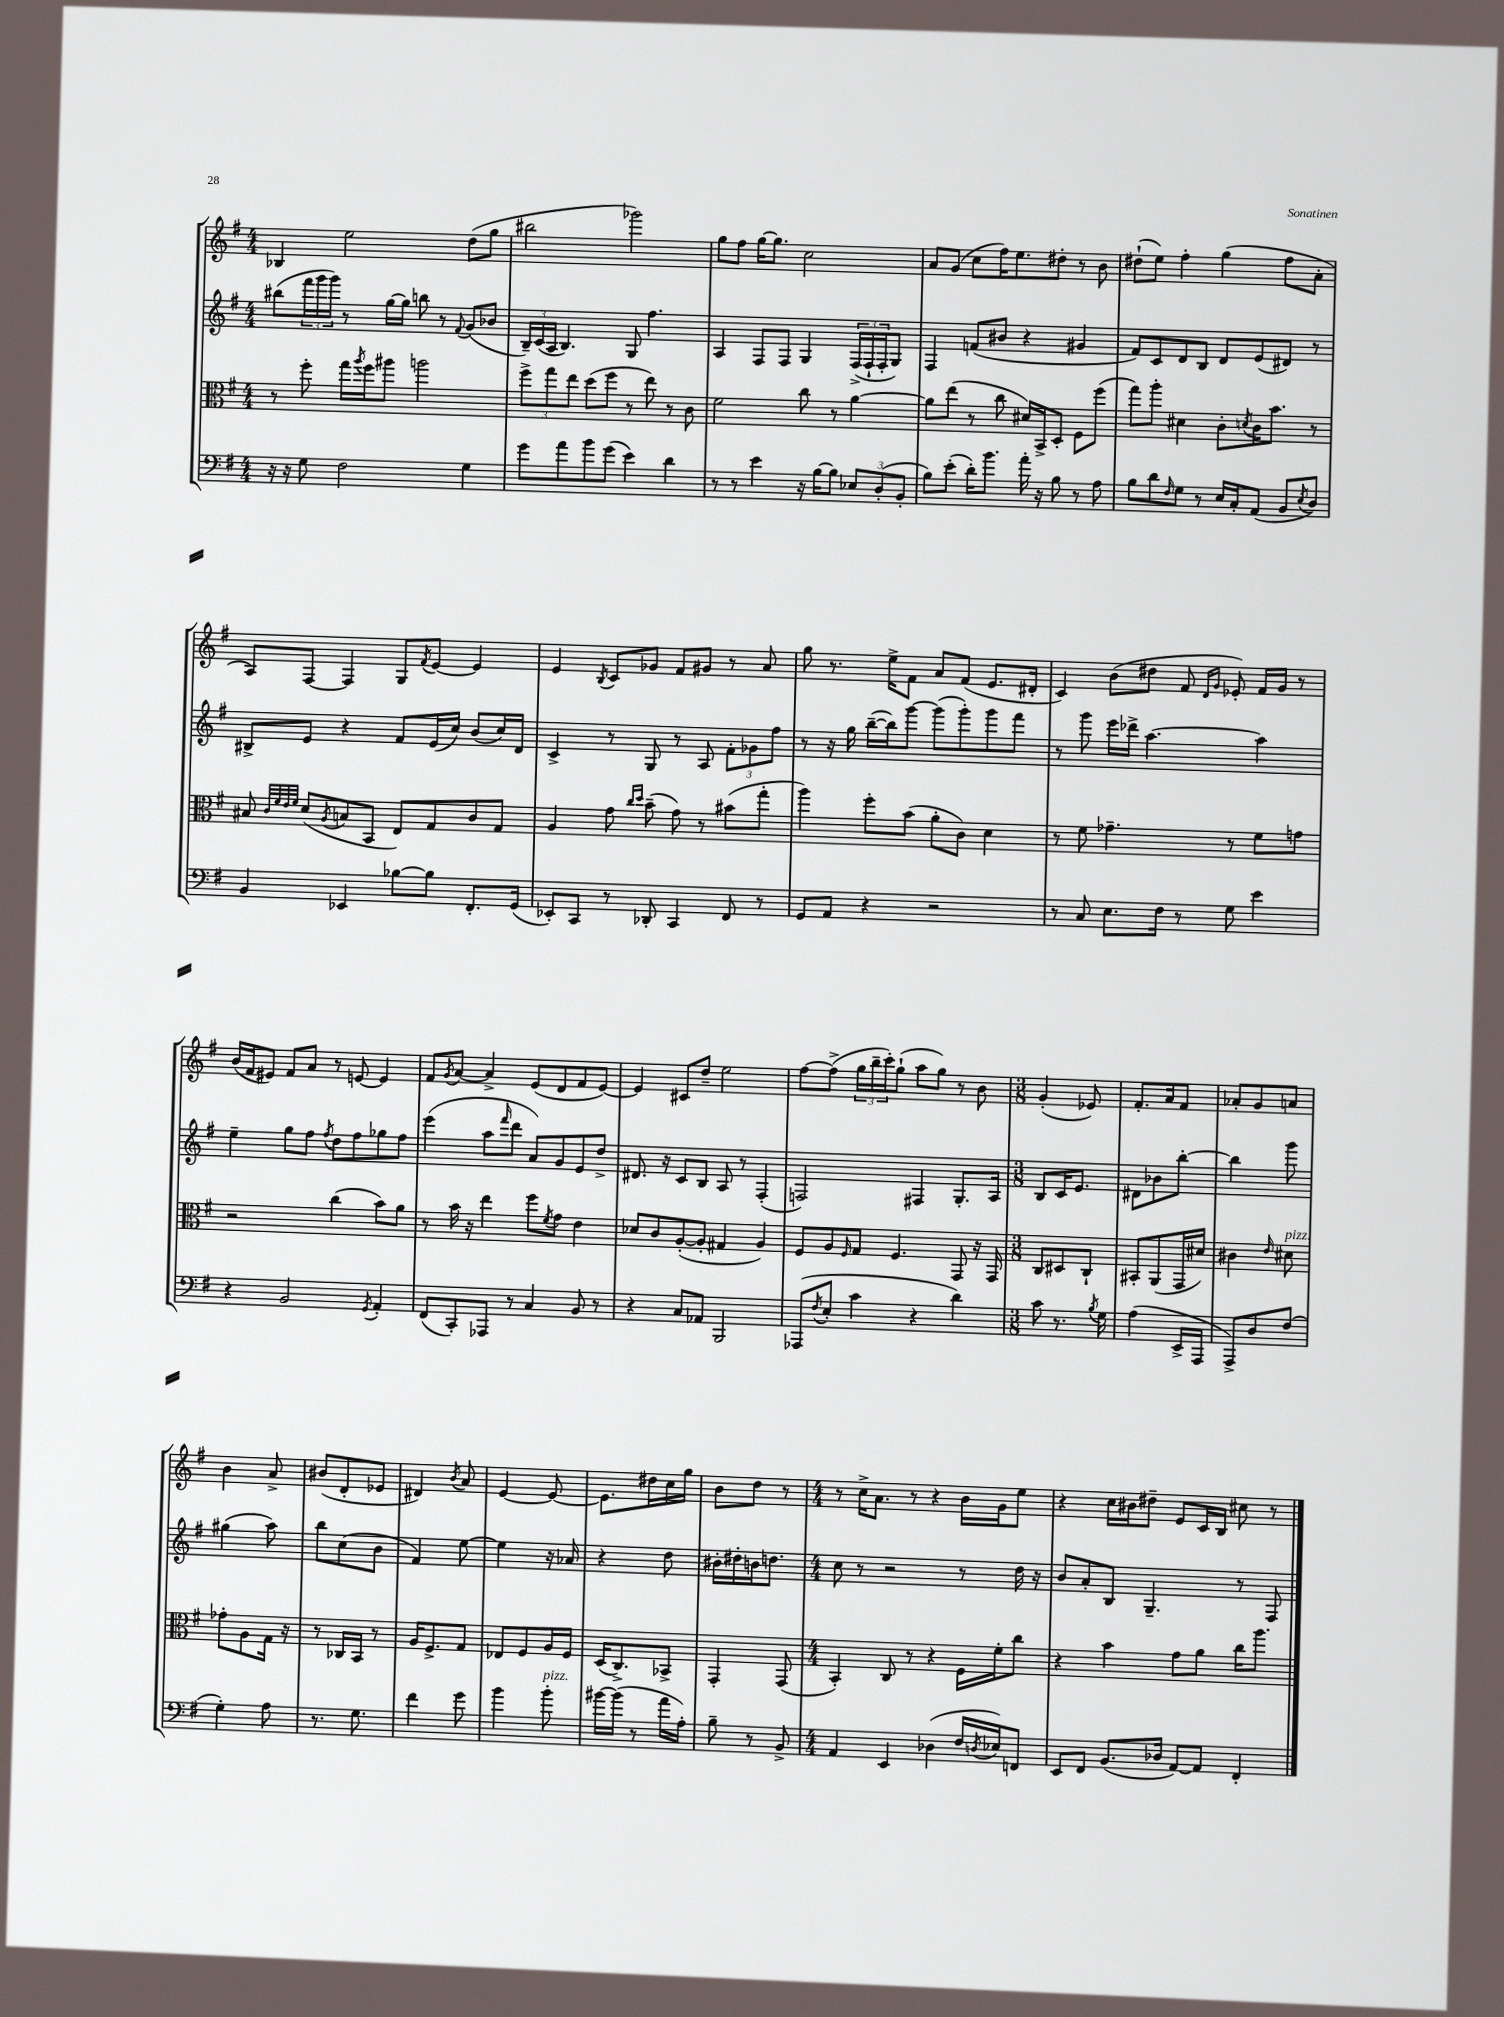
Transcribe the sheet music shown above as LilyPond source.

<<
\new StaffGroup <<
\new Staff = "s0" {
    \clef treble \key g \major \numericTimeSignature \time 4/4
    bes4 e''2 d''8( g''8 |
    bis''2 ges'''2) |
    g''8 fis''8 g''16~ g''8. c''2 |
    a'8 g'8( c''8 fis''16) e''8. dis''8-. r8 b'8 |
    dis''8-!( e''8) fis''4-. g''4( fis''8 a'8-. |
    a8) fis8~ fis4 g8 \acciaccatura { fis'8 } e'8~ e'4 |
    e'4 \acciaccatura { b8 } c'8 ges'8 fis'8 gis'8 r8 a'8 |
    g''8 r8. e''16-> fis'8 a'8 fis'8( e'8. dis'16-. |
    c'4) b'8( dis''8 fis'8 \grace { d'16 g'16 } ees'8-.) fis'16 g'16 r8 |
    b'16( fis'16 eis'8) fis'8 a'8 r8 e'8~ e'4 |
    fis'8 \acciaccatura { g'8 } a'8~ a'4-> e'8( d'8 fis'8 e'8~) |
    e'4 cis'8 d''8-- e''2 |
    fis''8~ fis''8->( \tuplet 3/2 { g''16 b''16-- c'''16-.) } g''8-!( a''8 g''8) r8 b'8 |
    \numericTimeSignature \time 3/8 g'4-.( ees'8) |
    fis'8.-. a'16 fis'8 |
    aes'8-. g'8 a'8 |
    b'4 a'8-> |
    bis'8( d'8-. ees'8 |
    dis'4) \acciaccatura { b'8 } a'8 |
    e'4~ e'8~ |
    e'8. dis''16 c''16 g''16 |
    b'8 d''8 r8 |
    \numericTimeSignature \time 4/4 r8 c''16-> a'8. r8 r4 b'16 g'16 e''8 |
    r4 c''16 bis'16 dis''8-- e'8 c'16 b16 cis''8 r8 \bar "|." |
}
\new Staff = "s1" {
    \clef treble \key g \major \numericTimeSignature \time 4/4
    bis''8( \tuplet 3/2 { fis'''16 g'''16 g'''16) } r8 g''16~ g''16 b''8 r8 \appoggiatura { fis'8 } g'8( bes'8 |
    \tuplet 3/2 { b16--) c'16( a16 } b4.) g8 fis''4. |
    a4 fis8 fis8 g4 \tuplet 3/2 { fis16->( fis16-! fis16-. } g8) |
    fis4 f'8( bis'8 r4 gis'4 |
    fis'8) c'8 d'8 b8 d'8 e'8( dis'8) r8 |
    bis8-> e'8 r4 fis'8 e'16( c''16) b'8( c''16) d'16 |
    c'4-> r8 g8 r8 a8 \tuplet 3/2 { fis'8-. ges'8 fis''8 } |
    r8 r16 g''16 b''16~--( b''16) g'''8~ g'''8( g'''8-.) g'''8 fis'''8 |
    r8 g'''8 e'''16 des'''16-> a''4.~ a''4 |
    e''4-- g''8 fis''8 \acciaccatura { fis''8 } d''8 fis''8 ges''8 fis''8 |
    e'''4( a''8 \grace { fis'''16 } d'''8 a'8) g'8 e'8 d''8-> |
    dis'8. r16 c'8 b8 a8 r8 fis4-.( |
    f2) fis4 g8.-. a16 |
    \numericTimeSignature \time 3/8 b8 c'16 e'8. |
    dis'8 bes'8 b''8~-. |
    b''4 g'''8 |
    gis''4( a''8) |
    b''8 c''8( b'8 |
    fis'4) e''8~ |
    e''4 r16 aes'16 |
    r4 d''8 |
    bis'16-. dis''16-. b'16 d''8. |
    \numericTimeSignature \time 4/4 c''8 r8 r2 r8 d''16 r16 |
    b'8 a'8-. b8 g4.-- r8 fis8 \bar "|." |
}
\new Staff = "s2" {
    \clef alto \key g \major \numericTimeSignature \time 4/4
    r8 fis''8-. g''16 \acciaccatura { a''8 } fis''16 ais''8 a''2 |
    \tuplet 3/2 { fis''8-> g''8 e''8 } d''8( fis''8 r8 e''8) r8 c'8 |
    fis'2 c''8 r8 a'4~ |
    a'8 e''8( r8 c''8 dis'16) b,16-> d8-. fis8 fis''8( |
    g''8) a''8-. dis'4 c'8-. \acciaccatura { d'8 } c'16 b'8. r8 |
    bis8 \grace { c'32 fis'32 e'32 fis'32 } d'8( \acciaccatura { a8 } b8 b,8 e8) g8 c'8 g8 |
    a4 g'8 \grace { c''16 d''16 } b'8--( g'8) r8 bis'8( g''8-. |
    a''4) fis''8-. b'8( a'8-. c'8) d'4 |
    r8 fis'8 ges'4.-- r8 fis'8 g'8 |
    r2 c''4( b'8) a'8 |
    r8 b'16 r16 e''4 fis''8 \acciaccatura { fis'8 } g'8 e'4 |
    des'8 c'8 a8~-.( a8-. gis4 a4) |
    fis8 a8 \grace { fis16 } g8 fis4. g,8 r16 g,16 |
    \numericTimeSignature \time 3/8 c8 dis8 c8-! |
    bis,8-. a,8( g,16 dis'16) |
    cis'4 \grace { e'16 } dis'8^\markup { \italic "pizz." } |
    ges'8-. a8 g16 r16 |
    r8 ces16 b,16 r8 |
    a16 fis8.-> g8 |
    ees8 fis8 a16 fis16 |
    d16( c8.->) bes,8-> |
    g,4-. g,8( |
    \numericTimeSignature \time 4/4 b,4-.) c8 r8 r4 fis16 fis'16-. c''8 |
    r4 b'4 g'8 a'8 c''16 a''8. \bar "|." |
}
\new Staff = "s3" {
    \clef bass \key g \major \numericTimeSignature \time 4/4
    r16 r16 g8 fis2 g4 |
    g'8 a'8 b'8 g'8( e'4) d'4 |
    r8 r8 e'4 r16 b16~ b8 \tuplet 3/2 { ees8 d8-.( b,8-. } |
    b8) e'8-.( d'16-.) b'8. a'16-. r16 b8 r8 a8 |
    b8 d'8 \grace { fis16 } g8 r8 e16 c16-. a,8( b,8 \acciaccatura { e8 } d8) |
    b,4 ees,4 bes8~ bes8 fis,8.-. g,16( |
    ees,8-.) c,8 r8 des,8-. c,4 fis,8 r8 |
    g,8 a,8 r4 r2 |
    r8 c8 e8. fis16 r8 g8 e'4 |
    r4 b,2 \acciaccatura { g,8 } a,4-. |
    fis,8( c,8-.) aes,,8 r8 c4 b,8 r8 |
    r4 c8 aes,8 b,,2 |
    aes,,8( \acciaccatura { fis8 } e8-. c'4 r4 d'4) |
    \numericTimeSignature \time 3/8 c'8 r8. \acciaccatura { b8 } g16 |
    a4( e,16-> a,,16 |
    a,,8->) d8 fis8( |
    g4-.) a8 |
    r8. g8. |
    fis'4 g'8 |
    b'4 b'8-.^\markup { \italic "pizz." } |
    bis'16~ bis'16( r8 a'16 a16-.) |
    b8-- r8 b,8-> |
    \numericTimeSignature \time 4/4 a,4 e,4 des4( fis16 \acciaccatura { d8 } ees16) f,8 |
    e,8 fis,8 b,8.( des16 a,8~) a,8 fis,4-. \bar "|." |
}
>>
>>
\layout { \context { \Score \remove "Bar_number_engraver" } }
